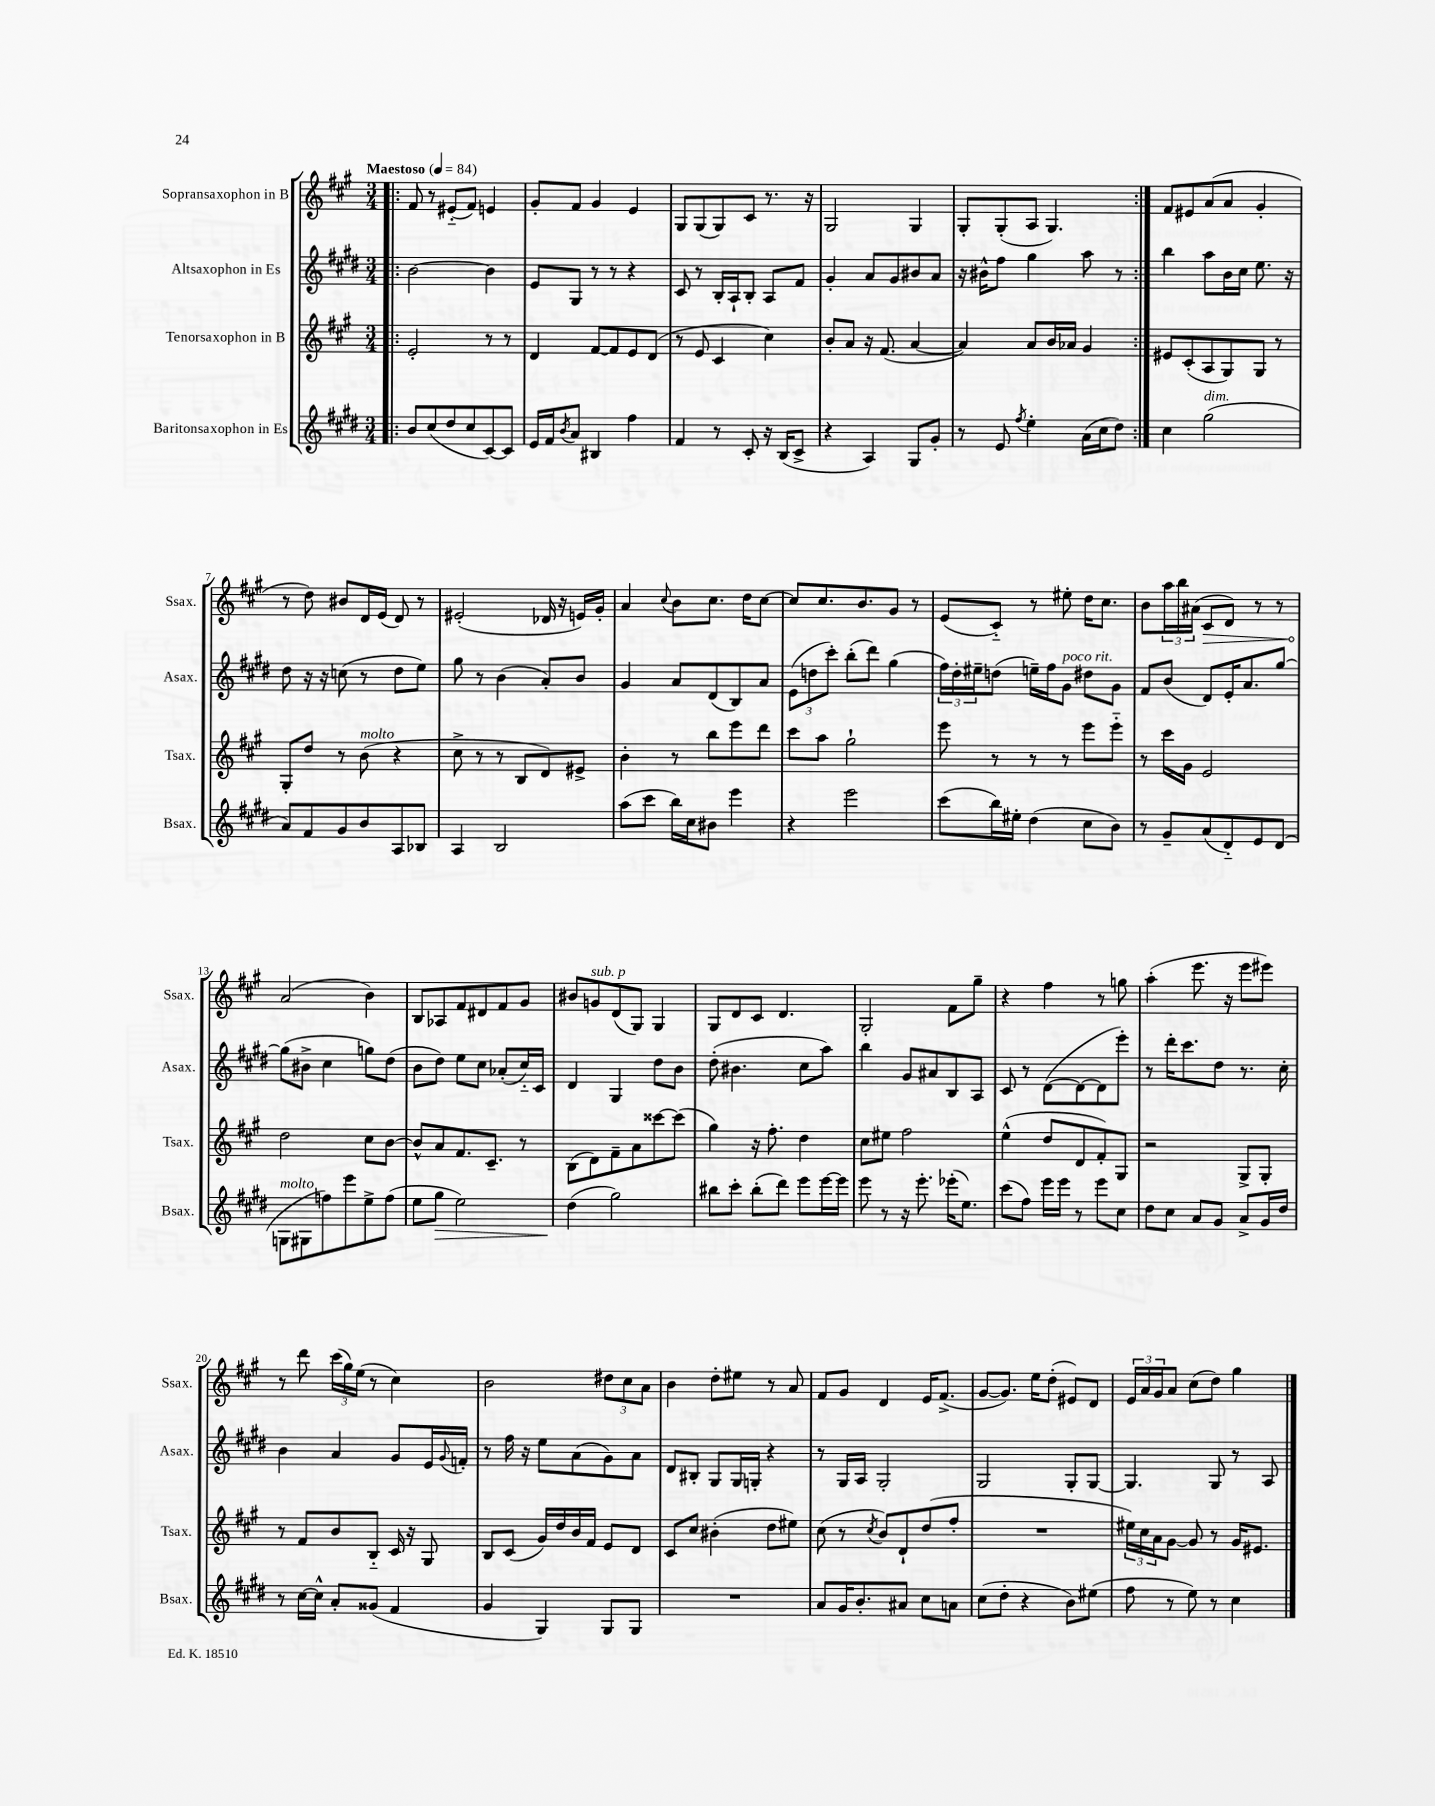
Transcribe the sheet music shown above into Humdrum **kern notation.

**kern	**dynam	**kern	**kern	**kern	**dynam
*part4	*part4	*part3	*part2	*part1	*part1
*staff4	*staff4	*staff3	*staff2	*staff1	*staff1
*I"Baritonsaxophon in Es	*	*I"Tenorsaxophon in B	*I"Altsaxophon in Es	*I"Sopransaxophon in B	*
*I'Bsax.	*	*I'Tsax.	*I'Asax.	*I'Ssax.	*
*clefG2	*	*clefG2	*clefG2	*clefG2	*
*k[f#c#g#d#]	*	*k[f#c#g#]	*k[f#c#g#d#]	*k[f#c#g#]	*
*M3/4	*	*M3/4	*M3/4	*M3/4	*
*MM84	*	*MM84	*MM84	*MM84	*
=1!|:	=1!|:	=1!|:	=1!|:	=1!|:	=1!|:
!	!	!	!	!LO:TX:a:B:t=Maestoso	!
8b/L	.	2e'/	[2b\	8f#/	.
(8cc#/	.	.	.	8r	.
8dd#/	.	.	.	(8e#X/L	.
8cc#/	.	.	.	8f#/J)	.
[8c#/)	.	8r	4b\]	4en/	.
8c#/J]	.	8r	.	.	.
=2	=2	=2	=2	=2	=2
16e/LL	.	4d/	8e/L	8g#'/L	.
16f#/J	.	.	.	.	.
8qb/	.	.	.	.	.
8a/J	.	.	8G#/J	8f#/J	.
4B#X/	.	[8f#/L	8r	4g#/	.
.	.	8f#/]	8r	.	.
4ff#\	.	8e/	4r	4e/	.
.	.	(8d/J	.	.	.
=3	=3	=3	=3	=3	=3
4f#/	.	8r	8c#/	8G#/L	.
.	.	8e/	8r	(8G#/	.
8r	.	4c#/	16B'/LL	8G#/)	.
.	.	.	16A`/J	.	.
8c#'/	.	.	8B'/J	8c#/J	.
16r	.	4cc#\)	8A/L	8.r	.
(16B/KL	.	.	.	.	.
8c#^/J	.	.	8f#/J	.	.
.	.	.	.	16r	.
=4	=4	=4	=4	=4	=4
4r	.	8b'/L	4g#'/	2G#/	.
.	.	8a/J	.	.	.
4A/)	.	16r	8a/L	.	.
.	.	(8.f#/	.	.	.
.	.	.	8g#/	.	.
8G#/L	.	[4a/	8b#X/	4G#/	.
8g#'/J	.	.	8a/J	.	.
=5	=5	=5	=5	=5	=5
8r	.	4a/])	16r	8G#'/L	.
.	.	.	16b#X^^\KL	.	.
8e/	.	.	8ff#\J	(8G#'/	.
8qff#/	.	.	.	.	.
4ee'\	.	8a/L	4gg#\	8A/J	.
.	.	16b/L	.	4.G#/)	.
.	.	16a-X/JJ	.	.	.
(16a\LL	.	4g#/	8aa\	.	.
16cc#\J	.	.	.	.	.
8dd#\J)	.	.	8r	.	.
=6:|!	=6:|!	=6:|!	=6:|!	=6:|!	=6:|!
4cc#\	.	8e#X/L	4bb\	8f#/L	.
.	.	(8c#'/	.	8e#X/	.
!LO:TX:a:i:t=dim.	!	!	!	!	!
(2gg#\	.	8A/	8aa\L	(8a/	.
.	.	8G#/)	16b\L	8a/J	.
.	.	.	16cc#\JJ	.	.
.	.	8G#/J	8.ee\	4g#'/	.
.	.	8r	.	.	.
.	.	.	16r	.	.
!!LO:LB:g=z
=7	=7	=7	=7	=7	=7
8a/L)	.	8G#'/L	8dd#\	8r	.
8f#/	.	8dd/J	16r	8dd\)	.
.	.	.	16r	.	.
8g#/	.	8r	(8ccn\	8b#X/L	.
!	!	!LO:TX:a:i:t=molto	!	!	!
8b/	.	(8b\	8r	16d/L	.
.	.	.	.	(16e/JJ	.
8A/	.	4r	8dd#\L	8d/)	.
8B-X/J	.	.	8ee\J)	8r	.
=8	=8	=8	=8	=8	=8
4A/	.	8cc#^\	8gg#\	(2e#X'/	.
.	.	8r	8r	.	.
2B/	.	8r	(4b\	.	.
.	.	8B/L	.	.	.
.	.	8d/)	8a'/L)	16d-X/	.
.	.	.	.	16r	.
.	.	8e#X^/J	8b/J	16en/LL)	.
.	.	.	.	16g#'/JJ	.
=9	=9	=9	=9	=9	=9
(8aa\L	.	4b'\	4g#/	4a/	.
8ccc#\J	.	.	.	.	.
.	.	.	.	8qqcc#/	.
16bb\LL)	.	8r	8a/L	8b\L	.
16cc#\J	.	.	.	.	.
8b#X\J	.	8bb\L	(8d#/	8.cc#\J	.
4eee\	.	8eee\	8B/)	.	.
.	.	.	.	16dd\KL	.
.	.	8ddd\J	8a/J	[8cc#\J	.
=10	=10	=10	=10	=10	=10
4r	.	8ccc#\L	(12e\L	8cc#/L]	.
.	.	.	12ddn\	.	.
.	.	8aa\J	.	8.cc#/	.
.	.	.	12ccc#'\J)	.	.
2eee\	.	2gg#`\	(8bb'\L	.	.
.	.	.	.	8.b/	.
.	.	.	8ddd#\J)	.	.
.	.	.	(4gg#\	8g#/J	.
.	.	.	.	8r	.
=11	=11	=11	=11	=11	=11
(8ccc#\L	.	8eee\	24ff#\LL)	(8e/L	.
.	.	.	24dd#'\	.	.
.	.	.	24ee#X~\J	.	.
16bb\L)	.	8r	(8ddn\J	8c#/J)	.
16ee#X'\JJ	.	.	.	.	.
(4dd#\	.	8r	16een~\LL)	8r	.
.	.	.	16ff#\J	.	.
!	!	!	!LO:TX:a:i:t=poco rit.	!	!
.	.	8r	8g#\J	8ee#X'\	.
8cc#\L	.	8eee\L	8dd#X\L	16dd\KL	.
.	.	.	.	8.cc#\J	.
8b\J)	.	8eee\J	8g#\J	.	.
=12	=12	=12	=12	=12	=12
8r	.	8r	8f#/L	8b\L	.
8g#~/L	.	16ccc#\LL	(8b/J	24aa\L	.
.	.	.	.	24bb\	.
.	.	16g#\JJ	.	.	.
.	.	.	.	(24a#X\JJ	.
!	!	!	!	!	!LO:HP:b
(8a/	.	2e/	8d#/L)	8c#/L	>
8d#/)	.	.	16e'/K	8d/J)	.
.	.	.	8.a/	.	.
8e/	.	.	.	8r	.
(8d#/J	.	.	[8gg#/J	8r	.
!!LO:LB:g=z
=13	=13	=13	=13	=13	=13
!LO:TX:a:i:t=molto	!	!	!	!	!
8Gn\L	.	2dd\	(8gg#\L]	(2a/	.
8G#X\	.	.	8b#X^\J	.	.
8ffn\)	.	.	4cc#\	.	.
8eee\	.	.	.	.	.
8ee^\	.	8cc#\L	8ggn\L)	4b\)	]
(8ff\J	.	[8b\J	(8dd#\J	.	.
=14	=14	=14	=14	=14	=14
8ee\L	.	8b^^/L]	8b\L	8B/L	.
!	!LO:HP:b	!	!	!	!
8gg#\J	>	8a/	8dd#\J)	8A-X/	.
2ee\)	.	8.f#/	8ee\L	8f#/	.
.	.	.	8cc#\J	8d#X/	.
.	.	8.c#~/J	.	.	.
.	.	.	(8a-X'/L	8f#/	.
.	.	8r	16cc#/L)	8g#/J	.
.	.	.	16c#/JJ	.	.
=15	=15	=15	=15	=15	=15
(4dd#\	.	(8B\L	4d#/	8b#X/L	.
!	!	!	!	!LO:TX:a:i:t=sub. p	!
.	.	8d\)	.	8gn/	.
2gg#\)	]	8f#~\	4G#/	(8d/	.
.	.	8a\	.	8G#/J)	.
.	.	[8ccc##X\	8dd#\L	4G#/	.
.	.	(8ccc##\J]	8b\J	.	.
=16	=16	=16	=16	=16	=16
8bb#X\L	.	4gg#\)	(8dd#'\	8G#/L	.
8ccc#'\J	.	.	4.b#X\	8d/	.
(8bb#'\L	.	16r	.	8c#/J	.
.	.	8.ff#'\	.	.	.
8ddd#\J)	.	.	.	4.d/	.
8eee\L	.	4dd\	8cc#\L	.	.
[16eee\L	.	.	8aa\J)	.	.
16eee\JJ]	.	.	.	.	.
=17	=17	=17	=17	=17	=17
8eee\	.	8cc#\L	4bb\	2G#'/	.
8r	.	8ee#X\J	.	.	.
16r	.	2ff#\	8g#/L	.	.
8.eee'\	.	.	.	.	.
.	.	.	8a#X/	.	.
(16eee-X'\KL	.	.	8B/	8f#\L	.
8.ee\J)	.	.	.	.	.
.	.	.	8A/J	8gg#~\J	.
=18	=18	=18	=18	=18	=18
(8ccc#\L	.	(4ee^^\	8c#/	4r	.
8ff#\J)	.	.	8r	.	.
16eee\LL	.	8dd/L	([8d#\L	4ff#\	.
16eee\JJ	.	.	.	.	.
8r	.	8d/	8d#\_	.	.
8eee\L	.	8f#'/)	8d#\]	8r	.
8cc#\J	.	8G#/J	8eee'\J)	8ggn\	.
=19	=19	=19	=19	=19	=19
8dd#\L	.	2r	8r	(4aa'\	.
8cc#\J	.	.	16ddd#'\KL	.	.
.	.	.	8.ccc#\	.	.
8a/L	.	.	.	8.eee\	.
8g#/J	.	.	8dd#\J	.	.
.	.	.	.	16r	.
8a^/L	.	8G#^/L	8.r	8eee\L	.
16g#/L	.	8G#'/J	.	8eee#X\J)	.
16dd#/JJ	.	.	16cc#'\	.	.
!!LO:LB:g=z
=20	=20	=20	=20	=20	=20
8r	.	8r	4b\	8r	.
[16cc#\LL	.	8f#/L	.	8ddd\	.
16cc#^^\JJ]	.	.	.	.	.
8a'/L	.	8b/	4a/	(24ccc#\LL	.
.	.	.	.	24gg#\)	.
.	.	.	.	(24ee\JJ	.
(8g##X/J	.	8B/J	.	8r	.
4f#/	.	16c#/	8g#/L	4cc#\)	.
.	.	16r	.	.	.
.	.	8G#/	16e/L	.	.
.	.	.	8qqg#/	.	.
.	.	.	16fn'/JJ	.	.
=21	=21	=21	=21	=21	=21
4g#/	.	8B/L	8r	2b\	.
.	.	(8c#/J	16ff#\	.	.
.	.	.	16r	.	.
4G#/)	.	16g#/LL)	8ee\L	.	.
.	.	16dd/	.	.	.
.	.	16b/	(8a\	.	.
.	.	16f#/JJ	.	.	.
8G#/L	.	8e/L	8g#\)	12dd#X\L	.
.	.	.	.	12cc#\	.
8G#/J	.	8d/J	8a\J	.	.
.	.	.	.	12a\J	.
=22	=22	=22	=22	=22	=22
2.r	.	8c#/L	8d#/L	4b\	.
.	.	8cc#/J	8B#X'/J	.	.
.	.	(4b#X'\	8G#/L	8dd'\L	.
.	.	.	16G#/L	8ee#X\J	.
.	.	.	16Gn'/JJ	.	.
.	.	8dd\L	4r	8r	.
.	.	8ee#X\J)	.	8a/	.
=23	=23	=23	=23	=23	=23
8a/L	.	(8cc#\	8r	8f#/L	.
16g#/K	.	8r	16G#/LL	8g#/J	.
8.b'/	.	.	16A/JJ	.	.
.	.	8qcc#/	.	.	.
.	.	8b/L)	2G#'/	4d/	.
8a#X/J	.	8d`/	.	.	.
8cc#\L	.	(8dd/	.	16e/KL	.
.	.	.	.	(8.f#^/J	.
8an\J	.	8ff#'/J	.	.	.
=24	=24	=24	=24	=24	=24
(8cc#\L	.	2.r	2G#/	[8g#/L	.
8dd#'\J	.	.	.	8.g#/J])	.
4r	.	.	.	.	.
.	.	.	.	16ee\KL	.
.	.	.	.	(8dd'\J	.
8b\L)	.	.	8G#'/L	8e#X/L)	.
(8ee#X\J	.	.	[8G#/J	8d/J	.
=25	=25	=25	=25	=25	=25
8ff#\	.	24ee#X\LL)	4.G#/]	24e/LL	.
.	.	24cc#\	.	24a/	.
.	.	24a\J	.	24g#/J	.
8r	.	[8g#\J	.	8a/J	.
8ee\)	.	8g#/]	.	(8cc#\L	.
8r	.	8r	8G#/	8dd\J)	.
4cc#\	.	16g#/KL	8r	4gg#\	.
.	.	8.e#X/J	.	.	.
.	.	.	8A/	.	.
==	==	==	==	==	==
*-	*-	*-	*-	*-	*-
